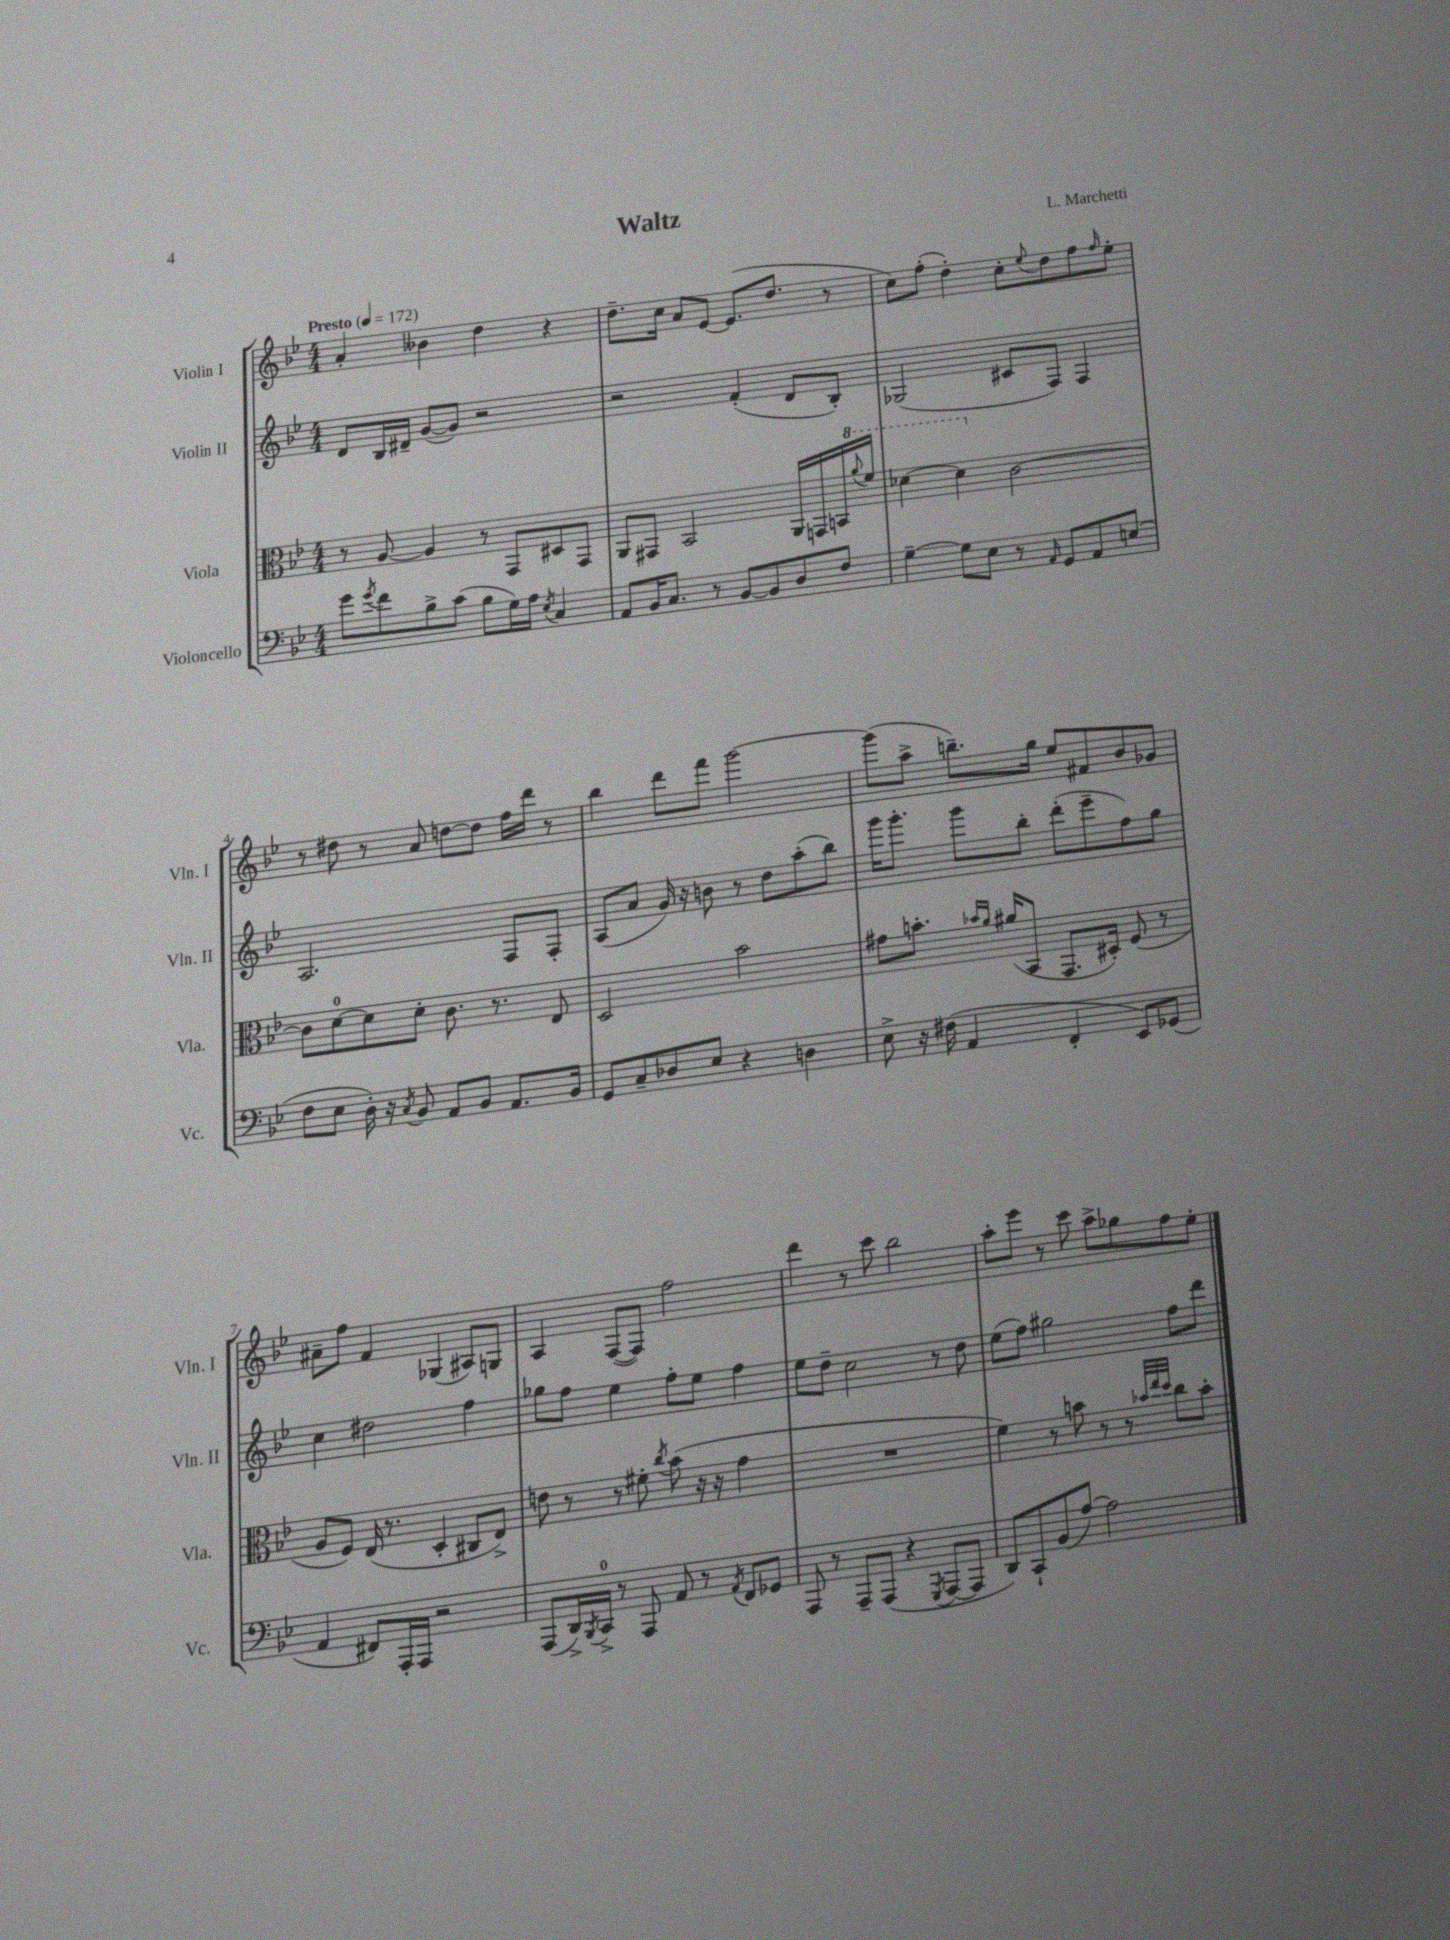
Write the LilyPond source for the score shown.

\header { title = "Waltz" composer = "L. Marchetti" }
<<
\new StaffGroup <<
\new Staff = "s0" \with { instrumentName = "Violin I" shortInstrumentName = "Vln. I" } {
    \clef treble \key bes \major \numericTimeSignature \time 4/4 \tempo "Presto" 4 = 172
    a'4-. beses'4 d''4 r4 |
    d''8.-- c''16 a'8 ees'8~ ees'8.( d''8. r8 |
    c''8) f''8-.( d''4-.) c''8-. \appoggiatura { ees''8 } d''8 f''8 \grace { f''16 } ees''8-. |
    r8 dis''8 r8 a'8 d''8~ d''8 f''16 d'''16 r8 |
    bes''4 d'''8 f'''8 g'''2~ |
    g'''8( a''8-> b''8.--) g''16 ees''8 fis'8 bes'8 ges'8 |
    ais'8-- f''8 f'4 ges4( ais8) g8 |
    a4 f8~( f8) f''2 |
    d'''4 r8 c'''8 bes''2 |
    a''8-. ees'''8 r8 c'''8 a''8-> ges''8 f''8 ees''8-. \bar "|." |
}
\new Staff = "s1" \with { instrumentName = "Violin II" shortInstrumentName = "Vln. II" } {
    \clef treble \key bes \major \numericTimeSignature \time 4/4
    d'8 bes16 dis'16-- g'8~( g'8) r2 |
    r2 f'4-.( d'8 bes8-.) |
    ges2( cis'8 f8) f4 |
    a2. f8 f8-. |
    a8( a'8 g'16) r16 b'8 r8 d''8 a''8-.( bes''8) |
    g'''16 g'''8.-. g'''8 bes''8-. d'''8-.( ees'''8-- f''8) g''8 |
    c''4 dis''2 f''4 |
    ges''8 f''8 ees''4 f''8-. ees''8 f''4 |
    ees''8 d''8-- c''2 r8 d''8 |
    ees''8( f''8) gis''2 f''8 d'''8 \bar "|." |
}
\new Staff = "s2" \with { instrumentName = "Viola" shortInstrumentName = "Vla." } {
    \clef alto \key bes \major \numericTimeSignature \time 4/4
    r8 a8~ a4 r8 g,8 dis8 g,8 |
    a,8 gis,8 bes,2 a,16 g,16 b,16 \ottava #1 \appoggiatura { a''8 } f''16 |
    des''4~ des''4 \ottava #0 c'2~ |
    c'8 d'8-0~ d'8 d'8-. c'8. r8. ees8 |
    d2 bes'2 |
    gis'8 b'8.-. \grace { bes'16 a'16 } ais'16( bes,8 g,8. dis16-.) f8( r8 |
    a8 f8) ees16( r8. d4-. cis8 ees8->) |
    e'8 r8 r8 fis'8-. \acciaccatura { c''8 } bes'8( r16 r16 g'4 |
    R1 |
    f'4) r8 b'8 r8 r8 \grace { bes'32 ees''32 d''32 } c''8 bes'8-. \bar "|." |
}
\new Staff = "s3" \with { instrumentName = "Violoncello" shortInstrumentName = "Vc." } {
    \clef bass \key bes \major \numericTimeSignature \time 4/4
    g'8 \acciaccatura { g'8 } f'8 bes8-> c'8( bes8 g16) a16 \acciaccatura { ees8 } c4 |
    a,8 bes,16 c8. r8 bes,8~ bes,8 d8 f8 |
    g4~-- g8 ees8 r8 \grace { a,16 } g,8 a,8 e8( |
    f8 ees8 d16-.) r16 \acciaccatura { c8 } bes,8 a,8 bes,8 a,8. bes,16 |
    g,8 c8-- des8 ees8 r4 d4 |
    ees8-> r16 fis16( a,4 f,4-. ees,8) ges,8( |
    a,4 fis,8) a,,16-. a,,16 r2 |
    a,,8( d,16->) \acciaccatura { bes,,8 } c,16-0-> r8 a,,8 a,8 r8 \acciaccatura { a,8 } f,8 ges,8 |
    a,,8 r8 a,,8-- a,,8( r4 \acciaccatura { g,,8 } a,,8~ a,,8 |
    d,8) c,8-! bes,8( a8~) a2 \bar "|." |
}
>>
>>
